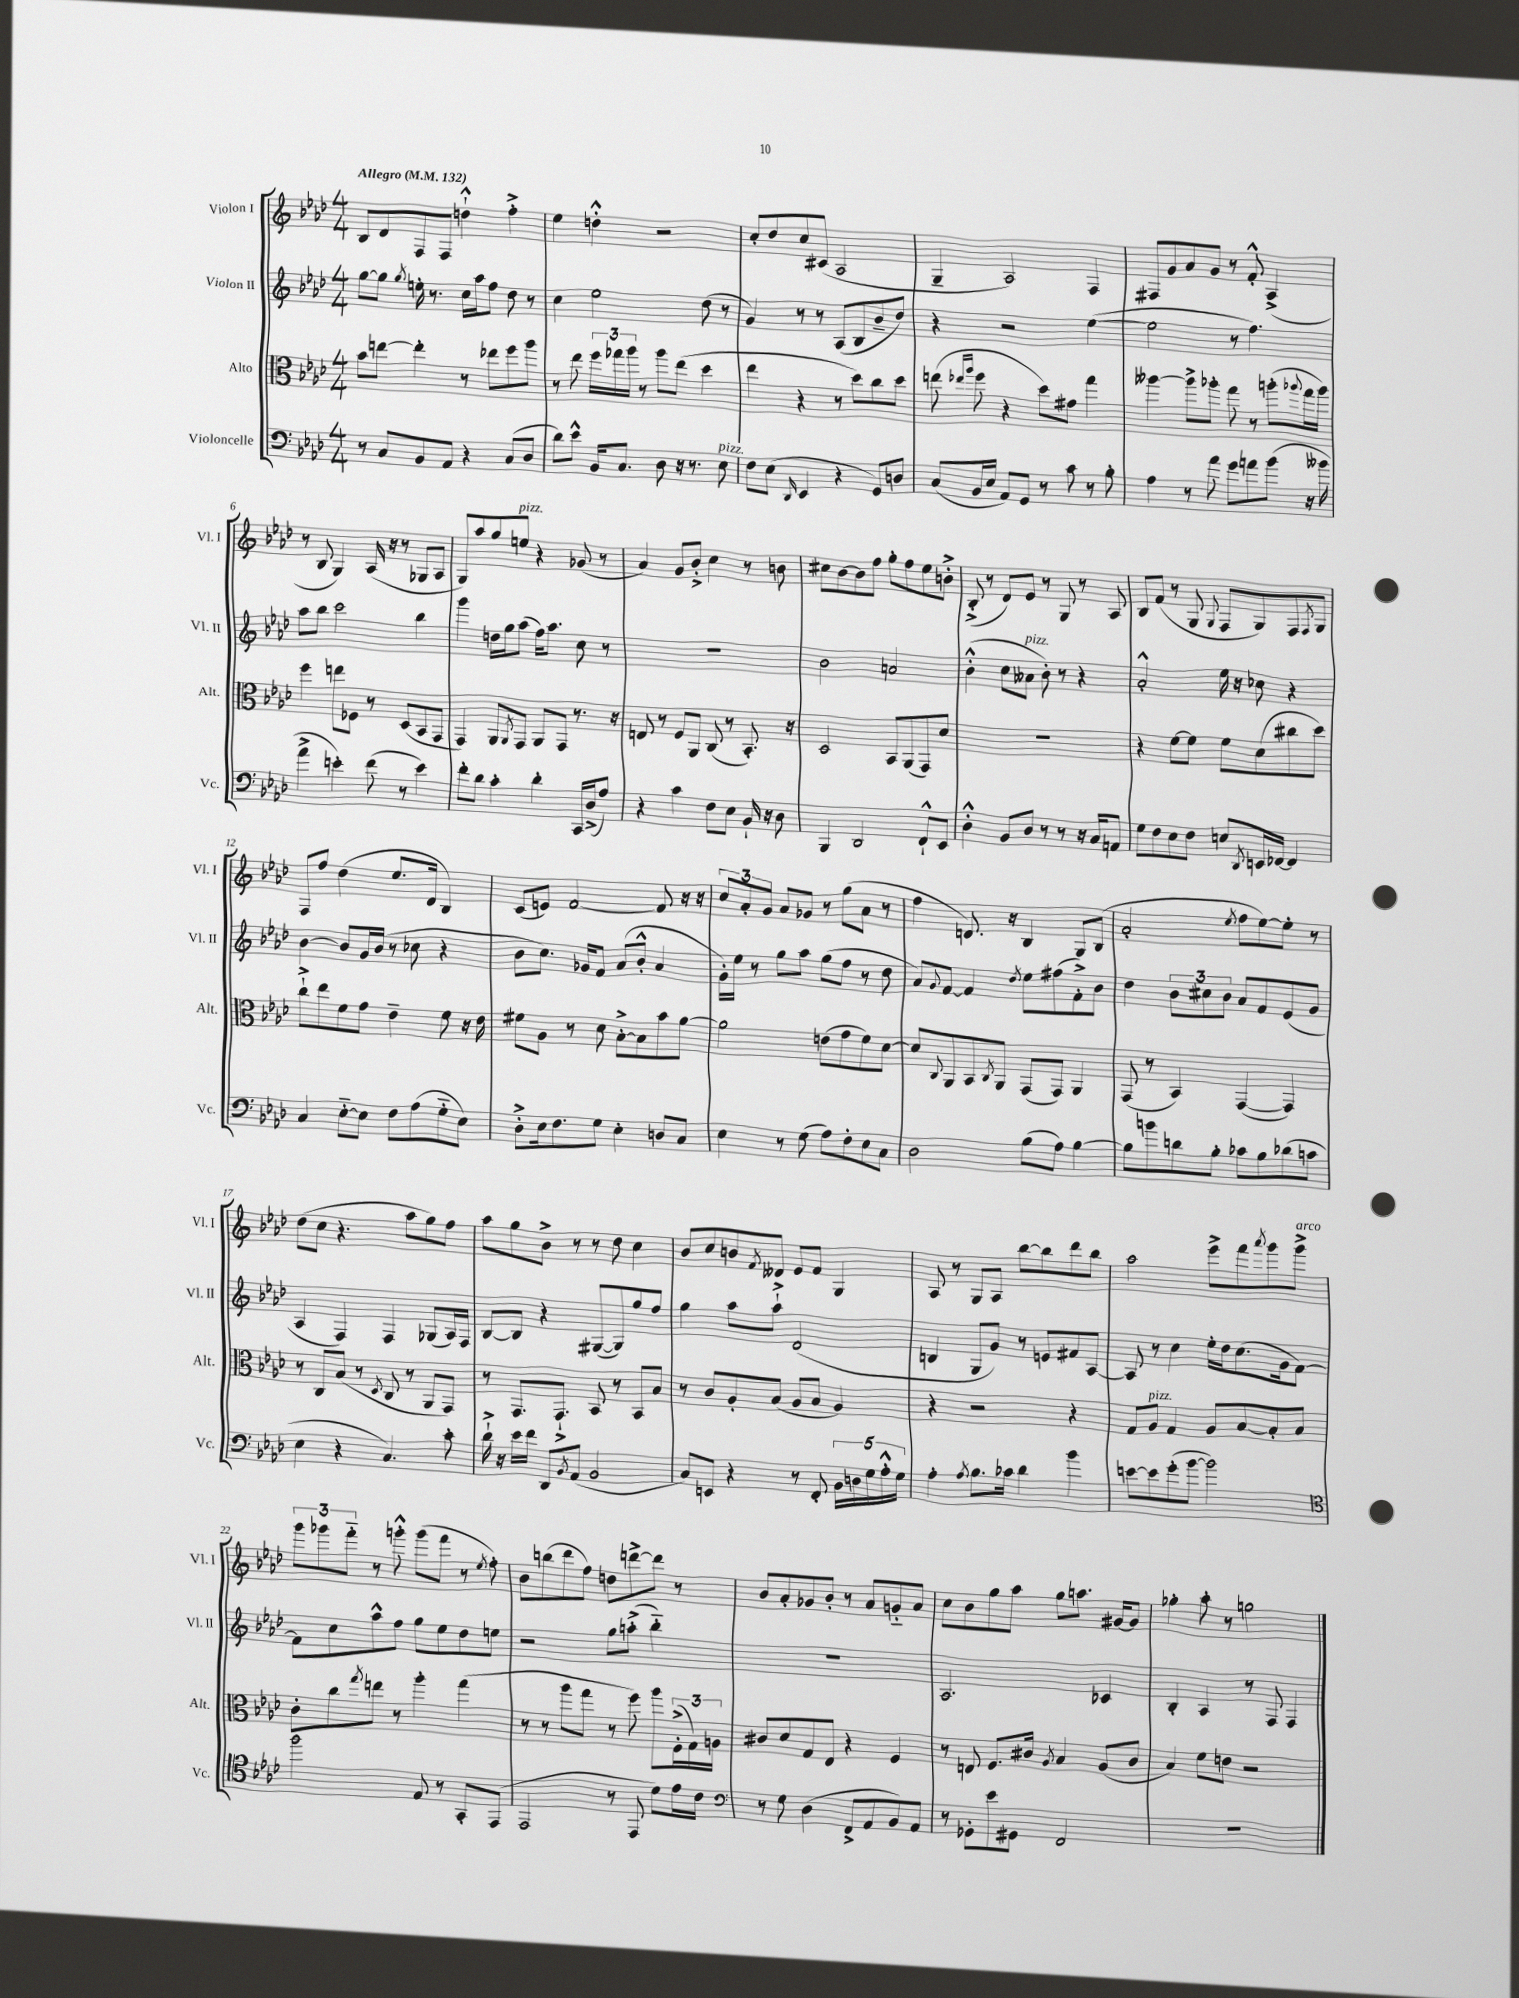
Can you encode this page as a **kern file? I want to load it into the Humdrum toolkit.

**kern	**kern	**kern	**kern
*staff4	*staff3	*staff2	*staff1
*clefF4	*clefC3	*clefG2	*clefG2
*k[b-e-a-d-]	*k[b-e-a-d-]	*k[b-e-a-d-]	*k[b-e-a-d-]
*M4/4	*M4/4	*M4/4	*M4/4
*MM132	*MM132	*MM132	*MM132
8r	8b-	[8gg	8B-
8C	[8ee	8gg]	8d-
.	.	8qgg	.
8BB-	4ee']	16ee'	8F
.	.	8.r	.
8AA-	.	.	8F
4r	8r	16cc	4dd`^^
.	.	16aa-	.
.	8ee-	8ff	.
(8C	8ff	8dd-	4ff'^
8D-	8aa-	8r	.
=	=	=	=
8d-)	8r	4cc	4ee-
8e-^^	8ee-	.	.
16BB-	24ff	2ee-	4dd'^^
.	24gg-	.	.
8.C	.	.	.
.	24aa-	.	.
.	8r	.	.
8D-	8aa-	.	2r
16r	(8ee-	.	.
8.r	.	.	.
.	4dd-	(8dd-	.
8E-	.	8r	.
=	=	=	=
8F	4ee-	4g)	8cc'
(8E-	.	.	8dd-
16qqDD-	.	.	.
4EE-	4r	8r	8cc
.	.	8r	(8c#
4r	8r	(8A-	2A-
.	8dd-)	8B-	.
8GG)	8cc	8b-~	.
8D	8dd-	8dd-)	.
=	=	=	=
(8C	(8ee	4r	4G~
.	16qqee-	.	.
.	16qqaa-	.	.
16BB-	8ff	.	.
16E-	.	.	.
8AA-)	4r	2r	2A-)
8GG	.	.	.
8r	8dd-)	.	.
8c	8g#	.	.
8r	4gg	([4ee-	4F
8B-'	.	.	.
=	=	=	=
4A-	[4aa--	2ee-]	8F#
.	.	.	8g
8r	8aa--^]	.	8a-
8a-	8aa-'	.	8g
8g	8gg	8r	8r
8a	8r	4.ff)	8f'^^
(8b-	(8aa'	.	(4A-^
.	8qqaa-	.	.
16r	16gg	.	.
16b--	16aa-)	.	.
=	=	=	=
4a-^	4ff	8aa-	8r
.	.	8bb-	8B-
4e')	8ee	2ccc	4G)
.	8F-	.	.
(8f	8r	.	(16A-
.	.	.	16r
8r	(8D-	.	8r
4e)	8BB-	4bb-	8G-
.	8GG	.	8A-
=	=	=	=
8f'	4GG)	4ggg	8G)
8d-	.	.	8aa-
4c'	8AA-	16dd	8gg
.	.	16gg	.
.	8qAA-	.	.
.	8GG	(8aa-	8ee
4d-'	8AA-	16ff)	4r
.	.	8.aa-	.
.	8GG	.	.
16CC	8.r	8cc	(8g-
(16D-^	.	.	.
8A-)	.	8r	8r
.	16r	.	.
=	=	=	=
4r	8E	1r	4a-)
.	8r	.	.
4c	8F	.	8g
.	8AA-	.	8b-'^
8F	(8C	.	4cc
8E-	8r	.	.
16BB-`	8.BB-')	.	8r
16r	.	.	.
8D-	.	.	8b
.	16r	.	.
=	=	=	=
4BBB-	2D-	2b-	8cc#
.	.	.	[8b-
2DD-	.	.	8b-]
.	.	.	8ff
.	8BB-	2a	8gg'
.	(8AA-	.	8ff
8FF`^^	8GG)	.	8ee-
8EE-	8d-	.	8b'^
=	=	=	=
4D-'^^	1r	(4b-'^^	(8B-'^
.	.	.	8r
8BB-	.	8cc	8d-)
8D-	.	8a--	8e-
8r	.	8b-')	8r
8r	.	8r	8G
16r	.	4r	8r
16C	.	.	.
8AA	.	.	8A-
=	=	=	=
8G	4r	2a-'^^	8B-
8F	.	.	(8f
8E-	[8f	.	8r
8F	8f]	.	8G
.	.	.	8qqG
8E	8f	16ee-	8F
.	.	16r	.
8qDD-	.	.	.
16EE	(8d-	8cc-	8G)
[16FF-	.	.	.
4FF-]	8cc#	4r	8F
.	.	.	8qF
.	8dd-)	.	8G
=	=	=	=
4C	8cc`^	[4b-	8F
.	8ee-	.	8ff
[8E-'~	8f	8b-]	(4dd-
8E-]	8g	16g	.
.	.	(16b-	.
8F	4e-~	8r	8.ee-
(8A-	.	8cc-	.
.	.	.	16d-
8G'~	8f	4r	4B-)
8E-)	16r	.	.
.	16e-	.	.
=	=	=	=
8D-'^	8f#	8b-	(8c
16E-	8A-	8.cc)	8e)
8.F	.	.	.
.	8r	.	[2f
.	.	16g-	.
8G	8d-	8f	.
4E-'	[8B-'^	(8a-	.
.	8B-]	8b-'^^	.
8D	8b-	4a-	8f]
8C	[8a-	.	16r
.	.	.	16r
=	=	=	=
4E-	2a-]	16g')	12cc
.	.	16ee-	.
.	.	.	12a-'
.	.	8r	.
.	.	.	12g
8r	.	8gg	8a-
(8G	.	8aa-	8g-
8A-)	(8e	(8gg	8r
8F'	8g	8ff	(8gg
8E-	8f)	8r	8a-
8C	[8d-	8dd-	8r
=	=	=	=
2D-	8d-]	8a-)	4ff
.	8qqC	8qqg	.
.	8AA-	[8f	.
.	8BB-	4f]	8.d)
.	8qC	.	.
.	8AA-	.	.
.	.	.	16r
.	.	8qdd-	.
(8B-	(8GG	8ee-	4B-
8A-)	8GG)	(8ff#	.
[4B-	4AA-	8f'^)	8G
.	.	8b-	(8B-
=	=	=	=
8B-]	(8GG	4dd-	2a-'
8b	8r	.	.
8d	4BB-)	12b-	.
.	.	12cc#	.
8B-'	.	.	.
.	.	12b-	.
.	.	.	8qee-
8c-	([4GG	8a-	8ff
8B-	.	8f	[8ee-)
(8d-	4GG])	(8e-	8ee-']
8c	.	8g	8r
=	=	=	=
4E-	8r	4A-	(8dd-
.	8C	.	8cc
4r	(8B-	4F)	4.r
.	8r	.	.
.	8qD-	.	.
4.C)	8C	4F	.
.	8r	.	8aa-
.	8AA-	(8G-	8gg)
8c'	8GG)	16A-)	8ff
.	.	16F	.
=	=	=	=
16d-`^	8r	[8B-	8aa-
16r	.	.	.
16e-	8.GG	8B-]	8gg
16f	.	.	.
8DD-	.	4r	8b-^
.	8.GG`^	.	.
8qBB-	.	.	.
(8AA-	.	.	8r
2BB-	8BB-	([8G#	8r
.	8r	8G#])	8dd-
.	8BB-	8gg	4cc
.	8B-	8ff	.
=	=	=	=
8C)	8r	4gg	8b-
8EE	8c	.	8cc
4r	8A-'	8aa-	8b
.	.	.	8qf
.	(8B-	8aa-`^	8d--
8r	8A-	(2d-	8e-
8FF'	8B-	.	8f
20BB-	4A-)	.	4G
20D	.	.	.
20G	.	.	.
20A-'^^	.	.	.
20G	.	.	.
=	=	=	=
4A-'	4r	4B	8A-
.	.	.	8r
8qA-	.	.	.
8.B-	2r	8G	8G
.	.	8g)	8A-
16c-	.	.	.
4d-	.	8r	[8bb-
.	.	8e	8bb-]
4b-	4r	8f#	8ddd-
.	.	[8A-	8bb-
=	=	=	=
[8e	8G	8A-]	2aa-
8e]	8A-	8r	.
(8g'	4G	4cc	.
[8b-	.	.	.
2b-])	8A-	16ee-'	8eee-^
.	.	16dd-	.
.	[8B-	(8.cc	8fff
.	.	.	8qaaa-
.	8B-']	.	8ggg
.	.	16g	.
.	8B-	[8f)	8ggg^
=	=	=	=
*clefC4	*	*	*
2ff	8c'	8f]	12ggg
.	.	.	12ggg-
.	8cc	8cc	.
.	.	.	12fff'~
.	8qgg	.	.
.	8ee	8aa-^^	8r
.	8r	8ff	8ggg'^^
8E-	4aa-'	8gg	(8ggg
8r	.	8ee-	8fff
8GG'	(4gg	8dd-	8r
.	.	.	8qee-
(8EE-	.	8ee	8ff')
=	=	=	=
2EE-	8r	2r	8b-
.	8r	.	(8bb
.	8aa-	.	8ddd-
.	8gg	.	8ff)
8r	8r	8gg	8dd
8EE-	8ff)	(8aa'^	[8ddd^
8d-)	8aa-	4bb-'~)	8ddd]
16e-	(24F'^	.	8r
.	24G)	.	.
16c	.	.	.
.	24A	.	.
=	=	=	=
*clefF4	*	*	*
8r	8c#	1r	8b-
8G	8d-	.	8a-'
(4D-	8G	.	8g-
.	8E-	.	8b-'
8FF^	4r	.	8r
8AA-	.	.	8a-
8BB-)	4F	.	8g'~
8AA-	.	.	8a-
=	=	=	=
8r	8r	2.A-	8cc
8GG-'	8E	.	8b-
8e-	8.F	.	8gg
8GG#	.	.	8aa-
.	16c#	.	.
.	8qA-	.	.
2FF	4B-	.	8gg
.	.	.	8.aa
.	(8A-	4c-	.
.	.	.	[16g#
.	8c#	.	8g#]
=	=	=	=
1r	4B-)	4B-'	4gg-'
.	8f	4A-	8aa-'
.	8e	.	8r
.	2r	8r	2gg
.	.	8F	.
.	.	4F	.
==	==	==	==
*-	*-	*-	*-
